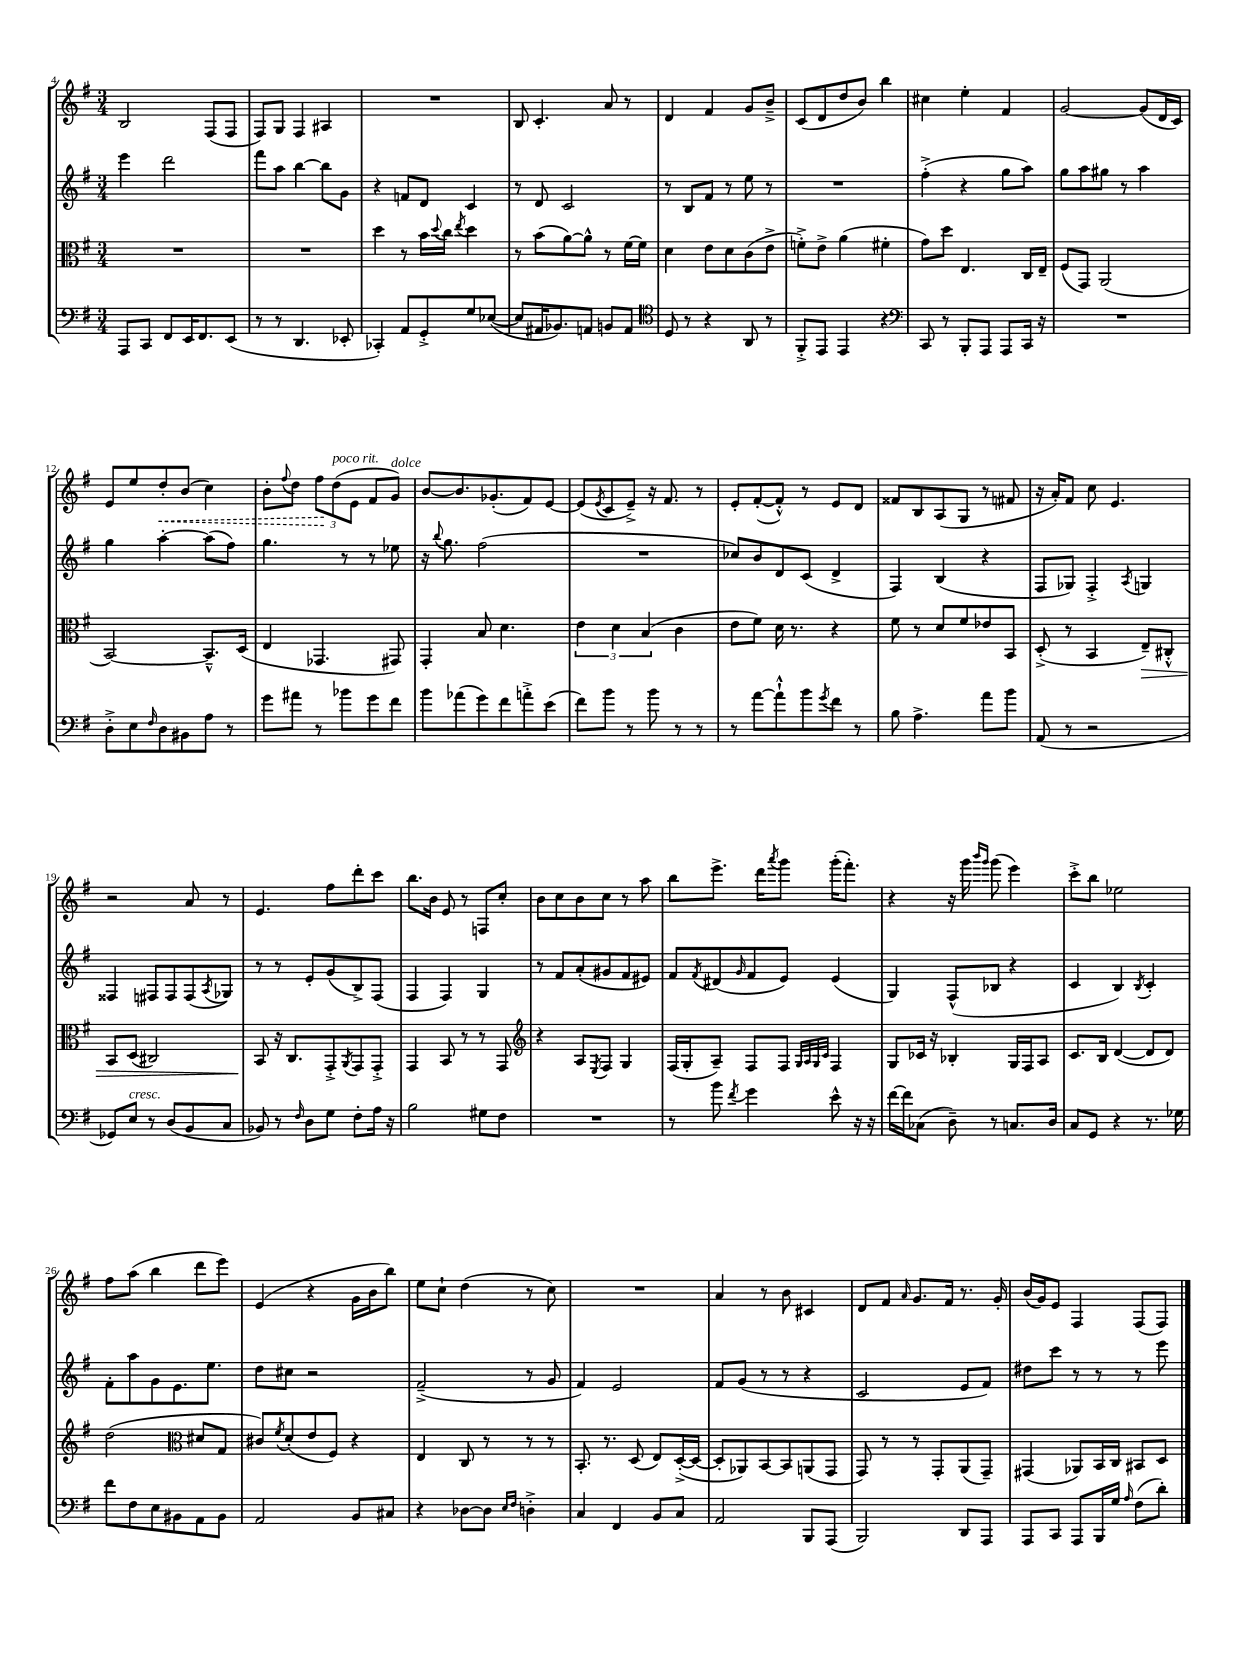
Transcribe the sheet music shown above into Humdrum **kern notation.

**kern	**kern	**dynam	**kern	**kern	**dynam
*part4	*part3	*part3	*part2	*part1	*part1
*staff4	*staff3	*staff3	*staff2	*staff1	*staff1
*clefF4	*clefC3	*	*clefG2	*clefG2	*
*k[f#]	*k[f#]	*	*k[f#]	*k[f#]	*
*M3/4	*M3/4	*	*M3/4	*M3/4	*
=4	=4	=4	=4	=4	=4
8AAA/L	2.r	.	4eee\	2B/	.
8CC/J	.	.	.	.	.
8FF#/L	.	.	2ddd\	.	.
16EE/K	.	.	.	.	.
8.FF#/	.	.	.	.	.
.	.	.	.	(8F#/L	.
(8EE/J	.	.	.	8F#/J	.
=5	=5	=5	=5	=5	=5
8r	2.r	.	8fff#\L	8F#/L)	.
8r	.	.	8aa\J	8G/J	.
4.DD/	.	.	[4bb\	4F#/	.
.	.	.	8bb\L]	4A#X/	.
8EE-X'/	.	.	8g\J	.	.
=6	=6	=6	=6	=6	=6
4CC-X'/)	4dd\	.	4r	2.r	.
8AA/L	8r	.	8fn/L	.	.
8GG'^/	16b\LL	.	8d/J	.	.
.	8qqdd/	.	.	.	.
.	16cc\JJ	.	.	.	.
.	8qee/	.	.	.	.
8G/	4dd\	.	4c/	.	.
([8E-X/J	.	.	.	.	.
=7	=7	=7	=7	=7	=7
8E-/L]	8r	.	8r	8B/	.
16AA#X/K	(8b\L	.	8d/	4.c'/	.
8.BB-X/)	.	.	.	.	.
.	[8a\)	.	2c/	.	.
8AAn/J	8a^^\J]	.	.	.	.
8BBn/L	8r	.	.	8a/	.
8AA/J	[16f#\LL	.	.	8r	.
.	16f#\JJ]	.	.	.	.
=8	=8	=8	=8	=8	=8
*clefC4	*	*	*	*	*
8D/	4d\	.	8r	4d/	.
8r	.	.	8B/L	.	.
4r	8e\L	.	8f#/J	4f#/	.
.	8d\	.	8r	.	.
8AA/	(8c\	.	8ee\	8g/L	.
8r	8e^\J	.	8r	8b~^/J	.
=9	=9	=9	=9	=9	=9
8FF#'^/L	8fn'^\L)	.	2.r	(8c/L	.
8EE/J	8e^\J	.	.	8d/	.
4EE/	(4a\	.	.	8dd/	.
.	.	.	.	8b/J)	.
4r	4f#X'\	.	.	4bb\	.
=10	=10	=10	=10	=10	=10
*clefF4	*	*	*	*	*
8CC/	8g\L)	.	(4ff#'^\	4cc#X\	.
8r	8dd\J	.	.	.	.
8BBB'/L	4.E/	.	4r	4ee'\	.
8AAA/J	.	.	.	.	.
8AAA/L	.	.	8gg\L	4f#/	.
16CC/Jk	16C/LL	.	8aa\J)	.	.
16r	16E~/JJ	.	.	.	.
=11	=11	=11	=11	=11	=11
2.r	(8F#/L	.	8gg\L	[2g/	.
.	8GG/J)	.	8aa\	.	.
.	(2AA/	.	8gg#X\J	.	.
.	.	.	8r	.	.
.	.	.	4aa\	(8g/L]	.
.	.	.	.	16d/L	.
.	.	.	.	16c/JJ)	.
!!LO:LB:g=z
=12	=12	=12	=12	=12	=12
8D'^\L	[2BB/)	.	4gg\	8e/L	.
8E\	.	.	.	8ee/	.
16qqF#/	.	.	.	.	.
!	!	!	!	!	!LO:HP:b
8D\	.	.	[4aa'\	8dd'/	<
8BB#X\	.	.	.	(8b/J	.
8A\J	8.BB~^^/L]	.	(8aa\L]	4cc\)	.
8r	.	.	8ff#\J)	.	.
.	(16D/Jk	.	.	.	.
=13	=13	=13	=13	=13	=13
8g\L	4E/	.	4.gg\	8b'\L	.
.	.	.	.	8qqff#/	.
8a#X\J	.	.	.	8dd\J	.
8r	4.GG-X/	.	.	12ff#\L	.
!	!	!	!	!LO:TX:a:i:t=poco rit.	!
.	.	.	.	(12dd\	[
8b-X\L	.	.	8r	.	.
.	.	.	.	12e\J	.
8g\	.	.	8r	8f#/L	.
!	!	!	!	!LO:TX:a:i:t=dolce	!
8f#\J	8GG#X/)	.	8ee-X\	8g/J)	.
=14	=14	=14	=14	=14	=14
8b\L	4GG'/	.	16r	[8b/L	.
.	.	.	8qqbb/	.	.
.	.	.	8.gg\	.	.
(8a-X\	.	.	.	8.b/]	.
8g\)	8B/	.	(2ff#\	.	.
.	.	.	.	(8.g-X'/	.
8f#\	4.d\	.	.	.	.
8an'^\	.	.	.	8f#/)	.
(8e\J	.	.	.	[8e/J	.
=15	=15	=15	=15	=15	=15
8f#\L)	6e\	.	2.r	(8e/L]	.
.	.	.	.	8qe/	.
8b\J	.	.	.	8c/	.
.	6d\	.	.	.	.
8r	.	.	.	8e~^/J)	.
.	(6B/	.	.	.	.
8b\	.	.	.	16r	.
.	.	.	.	8.f#/	.
8r	4c\	.	.	.	.
8r	.	.	.	8r	.
=16	=16	=16	=16	=16	=16
8r	8e\L	.	8cc-X/L)	8e'/L	.
[8a\L	8f#\J)	.	8b/	([8f#'/	.
8a`^^\]	16d\	.	8d/	8f#'^^/J])	.
.	8.r	.	.	.	.
8b\	.	.	(8c/J	8r	.
8qg/	.	.	.	.	.
8f#\J	4r	.	4d^/	8e/L	.
8r	.	.	.	8d/J	.
=17	=17	=17	=17	=17	=17
8B\	8f#\	.	4F#/)	8f##X/L	.
4.A^\	8r	.	.	8B/	.
.	8d/L	.	(4B/	(8A/	.
.	8f#/	.	.	8G/J	.
8a\L	8e-X/	.	4r	8r	.
8b\J	8BB/J	.	.	8f#X/	.
=18	=18	=18	=18	=18	=18
(8AA/	(8D'^/	.	8F#/L	16r	.
.	.	.	.	16a'/KL)	.
8r	8r	.	8G-X/J)	8f#/J	.
2r	4BB/	.	4F#'^/	8cc\	.
.	.	.	.	4.e/	.
.	.	.	8qA/	.	.
!	!	!LO:HP:b	!	!	!
.	8E~/L)	>	4Gn/	.	.
.	8C#X'^^/J	.	.	.	.
!!LO:LB:g=z
=19	=19	=19	=19	=19	=19
8GG-X/L)	8BB/L	.	4F##X/	2r	.
!LO:TX:a:i:t=cresc.	!	!	!	!	!
8E/J	(8D/J	.	.	.	.
8r	2C#X/)	.	8F#X/L	.	.
(8D/L	.	.	8F#/	.	.
8BB/	.	.	(8F#/	8a/	.
.	.	.	8qA/	.	.
8C/J	.	.	8G-X/J)	8r	.
=20	=20	=20	=20	=20	=20
8BB-X/)	8BB/	.	8r	4.e/	.
8r	16r	]	8r	.	.
.	8.C/L	.	.	.	.
16qqF#/	.	.	.	.	.
8D\L	.	.	8e'/L	.	.
8G\J	8GG'^/	.	(8g/	8ff#\L	.
.	8qAA/	.	.	.	.
8F#'\L	8GG/	.	8B^/)	8ddd'\	.
16A\Jk	8GG'^/J	.	(8F#/J	8ccc\J	.
16r	.	.	.	.	.
=21	=21	=21	=21	=21	=21
2B\	4GG/	.	4F#/	8.bb\L	.
.	.	.	.	16b\Jk	.
.	8BB/	.	4F#/)	8e/	.
.	8r	.	.	8r	.
8G#X\L	8r	.	4G/	8Fn/L	.
8F#\J	8GG/	.	.	8cc'/J	.
=22	=22	=22	=22	=22	=22
*	*clefG2	*	*	*	*
2.r	4r	.	8r	8b\L	.
.	.	.	8f#/L	8cc\	.
.	8A/L	.	(8a'/	8b\	.
.	8qE/	.	.	.	.
.	8F#/J	.	8g#X/	8cc\J	.
.	4G/	.	8f#/	8r	.
.	.	.	8e#X/J)	8aa\	.
=23	=23	=23	=23	=23	=23
8r	(16F#/LL	.	8f#/L	8bb\L	.
.	16G'/J	.	.	.	.
.	.	.	8qf#/	.	.
8b\	8A~/J)	.	(8d#X/	8.eee^\J	.
8qf#/	.	.	16qqg/	.	.
4g\	8F#/L	.	8f#/	.	.
.	.	.	.	16ddd\KL	.
.	.	.	.	8qaaa/	.
.	8F#/J	.	8e/J)	8ggg\J	.
.	32qqG/LLL	.	.	.	.
.	32qqA/	.	.	.	.
.	32qqG/	.	.	.	.
.	32qqc/JJJ	.	.	.	.
8e^^\	4F#/	.	(4e/	(16ggg'\KL	.
.	.	.	.	8.fff#'\J)	.
16r	.	.	.	.	.
16r	.	.	.	.	.
=24	=24	=24	=24	=24	=24
[16f#\LL	8G/L	.	4G/)	4r	.
16f#\J]	.	.	.	.	.
(8C-X\J	16c-X/Jk	.	.	.	.
.	16r	.	.	.	.
8D~\)	4B-X'/	.	(8F#^^/L	16r	.
.	.	.	.	16ggg\	.
.	.	.	.	16qqbbb/LL	.
.	.	.	.	16qqggg/JJ	.
8r	.	.	8B-X/J	(8ggg\	.
8.Cn/L	16G/LL	.	4r	4eee\)	.
.	16F#/J	.	.	.	.
.	8A/J	.	.	.	.
16D/Jk	.	.	.	.	.
=25	=25	=25	=25	=25	=25
8C/L	8.c/L	.	4c/	8ccc'^\L	.
8GG/J	.	.	.	8bb\J	.
.	16B/Jk	.	.	.	.
4r	([4d/	.	4B/)	2ee-X\	.
.	.	.	8qB/	.	.
8.r	8d/L]	.	4c'/	.	.
.	8d/J)	.	.	.	.
16G-X\	.	.	.	.	.
!!LO:LB:g=z
=26	=26	=26	=26	=26	=26
8f#\L	(2dd\	.	8f#'\L	8ff#\L	.
8F#\	.	.	8aa\	(8aa\J	.
8E\	.	.	8g\	4bb\	.
8BB#X\	.	.	8.e\	.	.
*	*clefC3	*	*	*	*
8AA\	8d#X/L	.	.	8ddd\L	.
.	.	.	8.ee\J	.	.
8BB#\J	8G/J	.	.	8eee\J)	.
=27	=27	=27	=27	=27	=27
2AA/	8c#X/L)	.	8dd\L	(4e/	.
.	8qf#/	.	.	.	.
.	(8d'/	.	8cc#X\J	.	.
.	8e/	.	2r	4r	.
.	8F#/J)	.	.	.	.
8BB/L	4r	.	.	16g\LL	.
.	.	.	.	16b\J	.
8C#X/J	.	.	.	8bb\J)	.
=28	=28	=28	=28	=28	=28
4r	4E/	.	(2f#~^/	8ee\L	.
.	.	.	.	8cc`\J	.
[8D-X\L	8C/	.	.	(4dd\	.
8D-\J]	8r	.	.	.	.
16qqE/LL	.	.	.	.	.
16qqF#/JJ	.	.	.	.	.
4Dn'^\	8r	.	8r	8r	.
.	8r	.	8g/	8cc\)	.
=29	=29	=29	=29	=29	=29
4C/	8.BB'/	.	4f#/)	2.r	.
.	8.r	.	.	.	.
4FF#/	.	.	2e/	.	.
.	(8D/	.	.	.	.
8BB/L	8E/L)	.	.	.	.
8C/J	([16D'^/L	.	.	.	.
.	16D/JJ_	.	.	.	.
=30	=30	=30	=30	=30	=30
2AA/	8D'/L]	.	8f#/L	4a/	.
.	8AA-X/)	.	(8g/J	.	.
.	[8BB/	.	8r	8r	.
.	8BB/]	.	8r	8b\	.
8BBB/L	(8AAn/	.	4r	4c#X/	.
(8AAA/J	8GG/J	.	.	.	.
=31	=31	=31	=31	=31	=31
2BBB/)	8GG/)	.	2c/	8d/L	.
.	8r	.	.	8f#/J	.
.	.	.	.	16qqa/	.
.	8r	.	.	8.g/L	.
.	8GG'/L	.	.	.	.
.	.	.	.	16f#/Jk	.
8DD/L	(8AA/	.	8e/L	8.r	.
8AAA/J	8GG~/J)	.	8f#/J)	.	.
.	.	.	.	16g'/	.
=32	=32	=32	=32	=32	=32
8AAA/L	(4GG#X/	.	8dd#X\L	(16b/LL	.
.	.	.	.	16g/J)	.
8CC/J	.	.	8ccc\J	8e/J	.
8AAA/L	8AA-X/L)	.	8r	4F#/	.
16BBB/L	16BB/L	.	8r	.	.
16G/JJ	16C/JJ	.	.	.	.
16qqA/	.	.	.	.	.
(8F#\L	8BB#X/L	.	8r	(8F#/L	.
8d'\J)	8D/J	.	8eee\	8F#/J)	.
==	==	==	==	==	==
*-	*-	*-	*-	*-	*-
